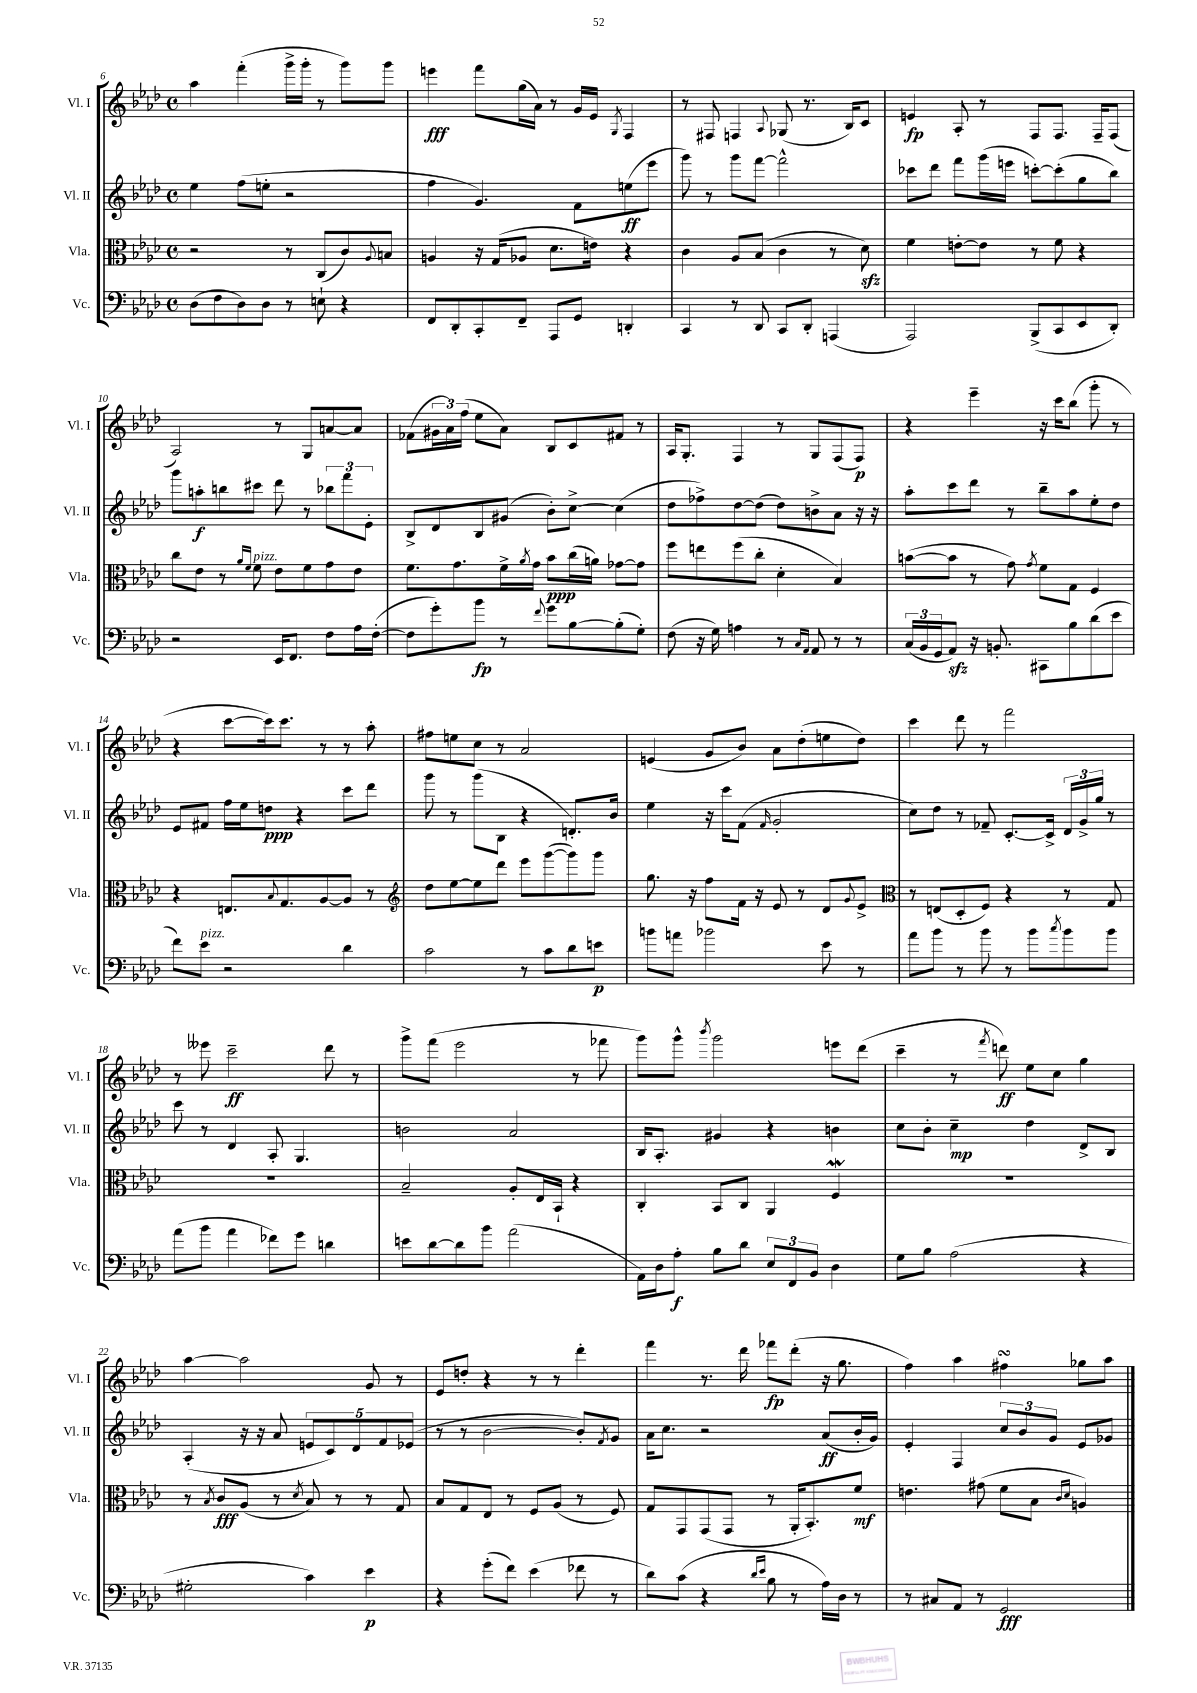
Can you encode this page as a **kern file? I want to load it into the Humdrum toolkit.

**kern	**dynam	**kern	**dynam	**kern	**dynam	**kern	**dynam
*part4	*part4	*part3	*part3	*part2	*part2	*part1	*part1
*staff4	*staff4	*staff3	*staff3	*staff2	*staff2	*staff1	*staff1
*I"Vc.	*	*I"Vla.	*	*I"Vl. II	*	*I"Vl. I	*
*I'Vc.	*	*I'Vla.	*	*I'Vl. II	*	*I'Vl. I	*
*clefF4	*	*clefC3	*	*clefG2	*	*clefG2	*
*k[b-e-a-d-]	*	*k[b-e-a-d-]	*	*k[b-e-a-d-]	*	*k[b-e-a-d-]	*
*M4/4	*	*M4/4	*	*M4/4	*	*M4/4	*
*met(c)	*	*met(c)	*	*met(c)	*	*met(c)	*
=6	=6	=6	=6	=6	=6	=6	=6
(8D-\L	.	2r	.	4ee-\	.	4aa-\	.
8F\	.	.	.	.	.	.	.
8D-\)	.	.	.	(8ff\L	.	(4fff'\	.
8D-\J	.	.	.	8een'\J	.	.	.
8r	.	8r	.	2r	.	16ggg^\LL	.
.	.	.	.	.	.	16ggg'\JJ	.
8En`\	.	(8C/L	.	.	.	8r	.
4r	.	8c/)	.	.	.	8ggg\L)	.
.	.	8qqA-/	.	.	.	.	.
.	.	8Bn/J	.	.	.	8ggg\J	.
=7	=7	=7	=7	=7	=7	=7	=7
8FF/L	.	4An/	.	4ff\	.	4eeen\	fff
8DD-'/	.	.	.	.	.	.	.
8CC'/	.	16r	.	4.g/)	.	8fff\L	.
.	.	(16G/KL	.	.	.	.	.
8FF~/J	.	8A-X/J	.	.	.	(16gg\L	.
.	.	.	.	.	.	16a-\JJ)	.
8AAA-/L	.	8.d-\L	.	.	.	8r	.
8GG/J	.	.	.	8f\L	.	16g/LL	.
.	.	16en\Jk)	.	.	.	16e-/JJ	.
.	.	.	.	.	.	8qG/	.
4DDn'/	.	4r	.	(8een\	ff	4F/	.
.	.	.	.	8eee-\J	.	.	.
=8	=8	=8	=8	=8	=8	=8	=8
4CC/	.	4c\	.	8ggg\)	.	8r	.
.	.	.	.	8r	.	8F#X/	.
8r	.	8A-/L	.	8ggg\L	.	4Fn/	.
8DD-/	.	(8B-/J	.	[8fff\J	.	.	.
.	.	.	.	.	.	8qqA-/	.
8CC/L	.	4c\	.	2fff^^\]	.	(8G-X/	.
8DD-'/J	.	.	.	.	.	8.r	.
(4AAAn/	.	8r	.	.	.	.	.
.	.	.	.	.	.	16B-/KL)	.
.	.	8d-zz\)	.	.	.	8c/J	.
=9	=9	=9	=9	=9	=9	=9	=9
2AAA-/)	.	4f\	.	8ccc-X\L	.	4en/	fp
.	.	.	.	8ddd-\J	.	.	.
.	.	[8en'\L	.	8fff\L	.	8A-'/	.
.	.	8e\J]	.	(16ggg\L	.	8r	.
.	.	.	.	16eeen\JJ	.	.	.
(8BBB-^/L	.	8r	.	[8cccn'\L)	.	8F/L	.
8CC/	.	8f\	.	(8ccc'\]	.	8.F/J	.
8EE-/	.	4r	.	8gg\	.	.	.
.	.	.	.	.	.	16F~/KL	.
8DD-'/J)	.	.	.	8bb-\J)	.	(8F/J	.
!!LO:LB:g=z
=10	=10	=10	=10	=10	=10	=10	=10
2r	.	8cc\L	.	8ggg\L	.	2A-/)	.
.	.	8e-\J	.	8aan'\	f	.	.
.	.	8r	.	8bbn\	.	.	.
.	.	16qqa-/LL	.	.	.	.	.
.	.	16qqf/JJ	.	.	.	.	.
!	!	!LO:TX:a:i:t=pizz.	!	!	!	!	!
.	.	8f\	.	8ccc#X\J	.	.	.
16EE-/KL	.	8e-\L	.	8ddd-\	.	8r	.
8.FF/J	.	.	.	.	.	.	.
.	.	8f\	.	8r	.	8G/L	.
8F\L	.	8g\	.	12bb-X\L	.	[8an/	.
.	.	.	.	12fff\	.	.	.
16A-\L	.	8e-\J	.	.	.	8a/J]	.
.	.	.	.	12e-'\J	.	.	.
([16F'\JJ	.	.	.	.	.	.	.
=11	=11	=11	=11	=11	=11	=11	=11
8F\L]	.	8.f\L	.	8B-^/L	.	(8f-X\L	.
8g'\)	.	.	.	8d-/	.	24g#X\L	.
.	.	.	.	.	.	24a-\)	.
.	.	8.g\	.	.	.	.	.
.	.	.	.	.	.	(24ff\JJ	.
8b-\J	fp	.	.	8B-/	.	8ee-\L	.
8r	.	16f^\L	.	(8g#X/J	.	8a-\J)	.
.	.	8qa-/	.	.	.	.	.
.	.	16g\JJ	.	.	.	.	.
8qqf/	.	.	.	.	.	.	.
8g\L	.	8b-\L	ppp	8b-'\L)	.	8B-/L	.
[8B-\	.	(16cc\L	.	[8cc^\J	.	8c/	.
.	.	16an\JJ)	.	.	.	.	.
(8B-'\]	.	[8g-X\L	.	(4cc\]	.	8f#X/J	.
8G'\J)	.	8g-\J]	.	.	.	8r	.
=12	=12	=12	=12	=12	=12	=12	=12
(8F\	.	8ff\L	.	8dd-\L	.	16A-/KL	.
.	.	.	.	.	.	8.G'/J	.
16r	.	8een\	.	8ff-X^\)	.	.	.
16G\)	.	.	.	.	.	.	.
4An\	.	(8ff\	.	[8dd-\	.	4F/	.
.	.	8cc'\J	.	(8dd-\J]	.	.	.
8r	.	4d-'\	.	8dd-\L)	.	8r	.
16qqC/LL	.	.	.	.	.	.	.
16qqAA-/JJ	.	.	.	.	.	.	.
8AA-/	.	.	.	8bn^\	.	8G/L	.
8r	.	4B-/)	.	8a-\J	.	(8F/	.
8r	.	.	.	16r	.	8F/J)	p
.	.	.	.	16r	.	.	.
=13	=13	=13	=13	=13	=13	=13	=13
(24C/LL	.	([8bn\L	.	8aa-'\L	.	4r	.
24BB-/	.	.	.	.	.	.	.
24GG/J	.	.	.	.	.	.	.
8AA-zz/J)	.	8b\J]	.	8ccc\	.	.	.
16r	.	8r	.	8ddd-\J	.	4eee-~\	.
8.BBn'/	.	.	.	.	.	.	.
.	.	8g\)	.	8r	.	.	.
.	.	8qg/	.	.	.	.	.
8CC#X\L	.	8f\L	.	8bb-~\L	.	16r	.
.	.	.	.	.	.	16ccc\KL	.
8B-\	.	8G\J	.	8aa-\	.	(8bb-\J	.
(8d-\	.	4F/	.	8ee-'\	.	8ggg'\	.
8e-\J	.	.	.	8dd-\J	.	8r	.
!!LO:LB:g=z
=14	=14	=14	=14	=14	=14	=14	=14
8f\L)	.	4r	.	8e-/L	.	4r	.
!LO:TX:a:i:t=pizz.	!	!	!	!	!	!	!
8e-\J	.	.	.	8f#X/J	.	.	.
2r	.	8.En/L	.	16ff\LL	.	[8ccc\L	.
.	.	.	.	16ee-\J	.	.	.
.	.	.	.	8ddn\J	ppp	16ccc\k])	.
.	.	8qqB-/	.	.	.	.	.
.	.	8.G/	.	.	.	8.ccc\J	.
.	.	.	.	4r	.	.	.
.	.	[8A-/	.	.	.	8r	.
4d-\	.	8A-/J]	.	8ccc\L	.	8r	.
.	.	8r	.	8ddd-\J	.	8aa-'\	.
=15	=15	=15	=15	=15	=15	=15	=15
*	*	*clefG2	*	*	*	*	*
2c\	.	8dd-\L	.	8ggg\	.	8ff#X\L	.
.	.	[8ee-\	.	8r	.	8een\	.
.	.	8ee-\]	.	(8ggg\L	.	8cc\J	.
.	.	8ddd-\J	.	8B-\J	.	8r	.
8r	.	8eee-\L	.	4r	.	2a-/	.
8c\L	.	([8ggg\	.	.	.	.	.
8d-\	.	8ggg\])	.	8.dn'/L)	.	.	.
8en\J	p	8ggg\J	.	.	.	.	.
.	.	.	.	16b-/Jk	.	.	.
=16	=16	=16	=16	=16	=16	=16	=16
8bn\L	.	8.gg\	.	4ee-\	.	(4en/	.
8an\J	.	.	.	.	.	.	.
.	.	16r	.	.	.	.	.
2b-X\	.	8ff\L	.	16r	.	8g/L	.
.	.	.	.	16ccc\KL	.	.	.
.	.	16f\Jk	.	(8f\J	.	8b-/J)	.
.	.	16r	.	.	.	.	.
.	.	.	.	16qqf/	.	.	.
.	.	8e-/	.	2g'/	.	8a-\L	.
.	.	8r	.	.	.	(8dd-'\	.
8e-\	.	8d-/L	.	.	.	8een\	.
.	.	8qqg/	.	.	.	.	.
8r	.	8e-^/J	.	.	.	8dd-\J)	.
=17	=17	=17	=17	=17	=17	=17	=17
*	*	*clefC3	*	*	*	*	*
8a-\L	.	8r	.	8cc\L)	.	4ccc\	.
8b-\J	.	(8En/L	.	8dd-\J	.	.	.
8r	.	8D-'/	.	8r	.	8ddd-\	.
8b-\	.	8F/J)	.	8f-X~/	.	8r	.
8r	.	4r	.	[8.c'/L	.	2fff\	.
8b-\L	.	.	.	.	.	.	.
.	.	.	.	16c^/Jk]	.	.	.
8qcc/	.	.	.	.	.	.	.
8b-\	.	8r	.	24d-/LL	.	.	.
.	.	.	.	24g^/	.	.	.
.	.	.	.	24gg/JJ	.	.	.
8b-\J	.	8G/	.	8r	.	.	.
!!LO:LB:g=z
=18	=18	=18	=18	=18	=18	=18	=18
(8a-\L	.	1r	.	8ccc\	.	8r	.
8b-\J	.	.	.	8r	.	8eee--X\	.
4a-\	.	.	.	4d-/	.	2ccc~\	ff
8f-X\L)	.	.	.	8A-'/	.	.	.
8g\J	.	.	.	4.G/	.	.	.
4dn\	.	.	.	.	.	8ddd-\	.
.	.	.	.	.	.	8r	.
=19	=19	=19	=19	=19	=19	=19	=19
8en\L	.	2B-~/	.	2bn\	.	8ggg^\L	.
[8d-\	.	.	.	.	.	(8fff\J	.
8d-\]	.	.	.	.	.	2eee-\	.
8b-\J	.	.	.	.	.	.	.
(2a-\	.	8A-'/L	.	2a-/	.	.	.
.	.	16E-/L	.	.	.	.	.
.	.	16BB-`/JJ	.	.	.	.	.
.	.	4r	.	.	.	8r	.
.	.	.	.	.	.	8fff-X\	.
=20	=20	=20	=20	=20	=20	=20	=20
16AA-\LL)	.	4C'/	.	16B-/KL	.	8ggg\L)	.
16D-\J	.	.	.	8.A-'/J	.	.	.
8A-'\J	f	.	.	.	.	8ggg^^\J	.
.	.	.	.	.	.	8qbbb-/	.
8B-\L	.	8BB-/L	.	4g#X/	.	2ggg\	.
8d-\J	.	8C/J	.	.	.	.	.
12E-/L	.	4AA-/	.	4r	.	.	.
12FF/	.	.	.	.	.	.	.
12BB-/J	.	.	.	.	.	.	.
4D-\	.	4FW/	.	4bn\	.	8eeen\L	.
.	.	.	.	.	.	(8ddd-\J	.
=21	=21	=21	=21	=21	=21	=21	=21
8G\L	.	1r	.	8cc\L	.	4ccc~\	.
8B-\J	.	.	.	8b-'\J	.	.	.
(2A-\	.	.	.	4cc~\	mp	8r	.
.	.	.	.	.	.	8qfff/	.
.	.	.	.	.	.	8dddn\)	ff
.	.	.	.	4dd-\	.	8ee-\L	.
.	.	.	.	.	.	8cc\J	.
4r	.	.	.	8d-^/L	.	4gg\	.
.	.	.	.	8B-/J	.	.	.
!!LO:LB:g=z
=22	=22	=22	=22	=22	=22	=22	=22
2G#X'\	.	8r	.	(4A-'/	.	[4aa-\	.
.	.	8qB-/	.	.	.	.	.
.	.	8c/L	fff	.	.	.	.
.	.	(8A-/J	.	16r	.	2aa-\]	.
.	.	.	.	16r	.	.	.
.	.	8r	.	8a-/	.	.	.
.	.	8qd-/	.	.	.	.	.
4c\)	.	8B-/)	.	10en/L	.	.	.
.	.	.	.	10c/)	.	.	.
.	.	8r	.	.	.	.	.
.	.	.	.	10d-/	.	.	.
4e-\	p	8r	.	.	.	8g/	.
.	.	.	.	10f/	.	.	.
.	.	8G/	.	.	.	8r	.
.	.	.	.	(10e-X/J	.	.	.
=23	=23	=23	=23	=23	=23	=23	=23
4r	.	8B-/L	.	8r	.	8e-/L	.
.	.	8G/	.	8r	.	8ddn'/J	.
(8g'\L	.	8E-/J	.	[2b-\	.	4r	.
8f\J)	.	8r	.	.	.	.	.
(4e-\	.	8F/L	.	.	.	8r	.
.	.	(8A-/J	.	.	.	8r	.
8f-X\	.	8r	.	8b-'/L])	.	4ddd-'\	.
.	.	.	.	8qf/	.	.	.
8r	.	8F/)	.	8g/J	.	.	.
=24	=24	=24	=24	=24	=24	=24	=24
8d-\L)	.	8G/L	.	16a-\KL	.	4fff\	.
.	.	.	.	8.cc\J	.	.	.
(8c\J	.	8GG/	.	.	.	.	.
4r	.	(8GG/	.	2r	.	8.r	.
.	.	8GG/J	.	.	.	.	.
.	.	.	.	.	.	16ddd-\	.
16qqd-/LL	.	.	.	.	.	.	.
16qqe-/JJ	.	.	.	.	.	.	.
8B-\	.	8r	.	.	.	8fff-X\L	fp
8r	.	16AA-'/KL	.	.	.	(8ddd-'\J	.
.	.	8.BB-'/)	.	.	.	.	.
16A-\LL)	.	.	.	(8a-/L	ff	16r	.
16D-\JJ	.	.	.	.	.	8.gg\	.
8r	.	8f/J	mf	16b-'/L	.	.	.
.	.	.	.	16g/JJ)	.	.	.
=25	=25	=25	=25	=25	=25	=25	=25
8r	.	4.en\	.	4e-'/	.	4ff\)	.
8C#X/L	.	.	.	.	.	.	.
8AA-/J	.	.	.	4F/	.	4aa-\	.
8r	.	(8g#X\	.	.	.	.	.
2GG/	fff	8f\L	.	12cc/L	.	4ff#XsSsS\	.
.	.	.	.	12b-/	.	.	.
.	.	8B-\J	.	.	.	.	.
.	.	.	.	12g/J	.	.	.
.	.	16qqc/LL	.	.	.	.	.
.	.	16qqd-/JJ	.	.	.	.	.
.	.	4An/)	.	8e-/L	.	8gg-X\L	.
.	.	.	.	8g-X/J	.	8aa-\J	.
==	==	==	==	==	==	==	==
*-	*-	*-	*-	*-	*-	*-	*-
